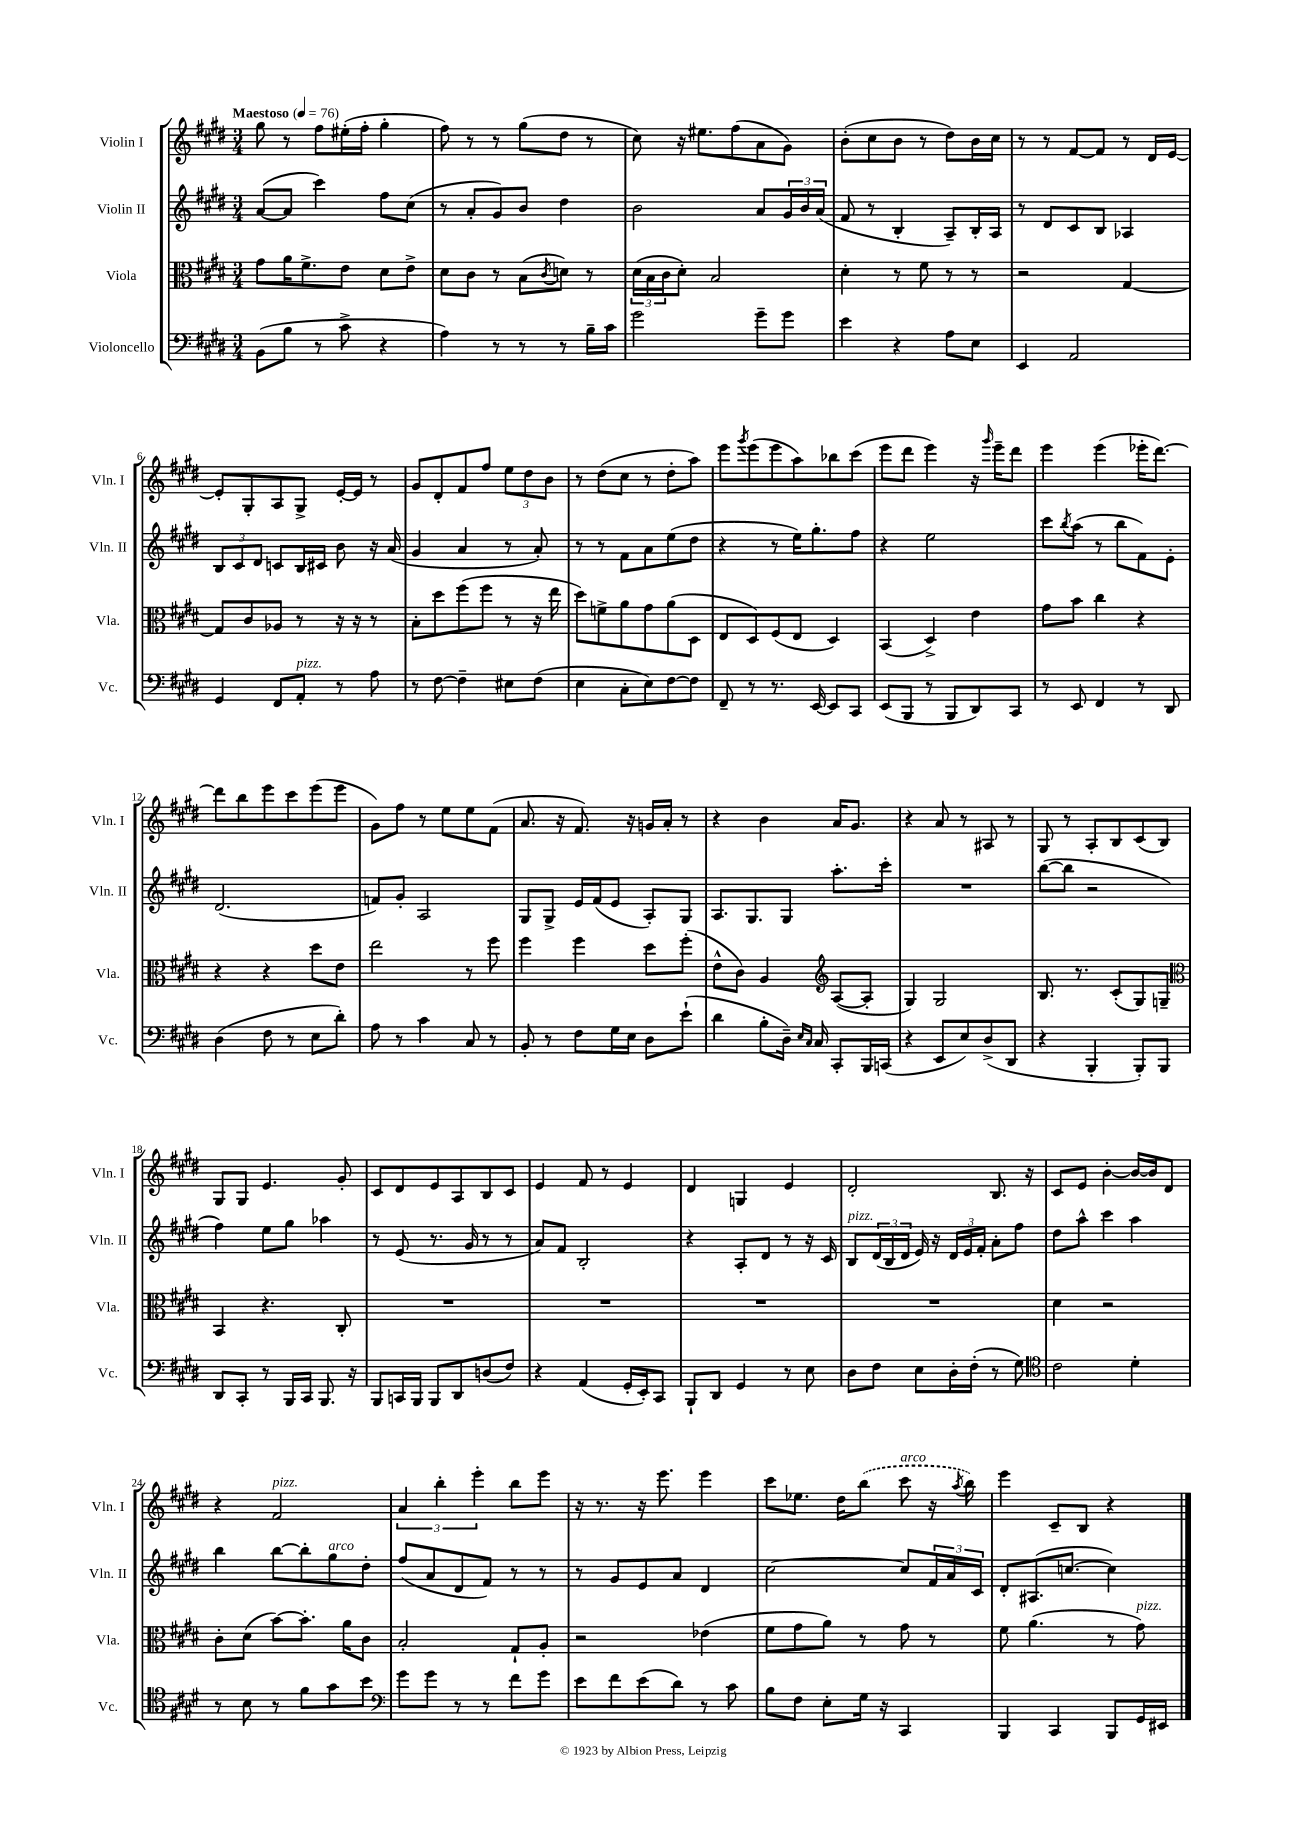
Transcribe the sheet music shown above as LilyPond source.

<<
\new StaffGroup <<
\new Staff = "s0" \with { instrumentName = "Violin I" shortInstrumentName = "Vln. I" } {
    \clef treble \key e \major \numericTimeSignature \time 3/4 \tempo "Maestoso" 4 = 76
    gis''8 r8 fis''8 eis''16-.( fis''16-. gis''4-. |
    fis''8) r8 r8 gis''8( dis''8 r8 |
    cis''8) r16 eis''8. fis''8( a'8 gis'8) |
    b'8-.( cis''8 b'8 r8 dis''8) b'16 cis''16 |
    r8 r8 fis'8~ fis'8 r8 dis'16 e'16~ |
    e'8-. gis8-. a8 gis8-> e'16~-. e'16 r8 |
    gis'8 dis'8-. fis'8 fis''8 \tuplet 3/2 { e''8 dis''8 b'8 } |
    r8 dis''8( cis''8 r8 dis''8-. a''8) |
    e'''8 \acciaccatura { gis'''8 } e'''8( e'''8 a''8) bes''8 cis'''8( |
    e'''8 dis'''8 e'''4) r16 \grace { gis'''16 } e'''16-- dis'''8 |
    e'''4 e'''4( ees'''16-. dis'''8.~) |
    dis'''8 b''8 e'''8 cis'''8 e'''8( e'''8 |
    gis'8) fis''8 r8 e''8 e''8 fis'8( |
    a'8. r16 fis'8.) r16 g'16 a'16-. r8 |
    r4 b'4 a'16 gis'8. |
    r4 a'8 r8 ais8 r8 |
    gis8 r8 a8-. b8 cis'8( b8) |
    gis8 gis8 e'4. gis'8-. |
    cis'8 dis'8 e'8 a8 b8 cis'8 |
    e'4 fis'8 r8 e'4 |
    dis'4 g4 e'4 |
    dis'2-. b8. r16 |
    cis'8 e'8 b'4~-. b'16~ b'16 dis'8 |
    r4 fis'2^\markup { \italic "pizz." } |
    \tuplet 3/2 { a'4 b''4-. e'''4-. } b''8 e'''8 |
    r16 r8. r16 e'''8. e'''4 |
    cis'''8 ees''8. dis''16 \once \slurDashed b''8( cis'''8^\markup { \italic "arco" } r16 \acciaccatura { a''8 } b''16) |
    e'''4 cis'8-- b8 r4 \bar "|." |
}
\new Staff = "s1" \with { instrumentName = "Violin II" shortInstrumentName = "Vln. II" } {
    \clef treble \key e \major \numericTimeSignature \time 3/4
    a'8~( a'8 cis'''4) fis''8 cis''8( |
    r8 a'8-. gis'8) b'8 dis''4 |
    b'2 a'8 \tuplet 3/2 { gis'16 b'16 a'16( } |
    fis'8 r8 b4-. a8--) b16-. a16 |
    r8 dis'8 cis'8 b8 aes4 |
    \tuplet 3/2 { b8 cis'8 dis'8 } c'8 b16 cis'16 b'8 r16 a'16( |
    gis'4 a'4 r8 a'8-.) |
    r8 r8 fis'8 a'8 e''8( dis''8 |
    r4 r8 e''16) gis''8.-. fis''8 |
    r4 e''2 |
    cis'''8 \acciaccatura { b''8 } a''8( r8 b''8 fis'8) e'8-. |
    dis'2.( |
    f'8) gis'8-. a2 |
    gis8 gis8-> e'16 fis'16( e'8 a8-.) gis8 |
    a8. gis8. gis8 a''8.-. cis'''16-. |
    R2. |
    b''8~( b''8 r2 |
    fis''4) e''8 gis''8 aes''4 |
    r8 e'8( r8. gis'16 r8 r8 |
    a'8) fis'8 b2-. |
    r4 a8-. dis'8 r8 r16 cis'16 |
    b8^\markup { \italic "pizz." } \tuplet 3/2 { dis'16( b16 dis'16 } e'16) r16 \tuplet 3/2 { dis'16 e'16 fis'16-. } a'8-. fis''8 |
    dis''8 a''8-^ cis'''4 a''4 |
    b''4 b''8~ b''8-. gis''8^\markup { \italic "arco" } dis''8-. |
    fis''8( a'8 dis'8 fis'8) r8 r8 |
    r8 gis'8 e'8 a'8 dis'4 |
    cis''2~ cis''8 \tuplet 3/2 { fis'16 a'16 cis'16 } |
    dis'8-. ais8.( c''8.~ c''4) \bar "|." |
}
\new Staff = "s2" \with { instrumentName = "Viola" shortInstrumentName = "Vla." } {
    \clef alto \key e \major \numericTimeSignature \time 3/4
    gis'8 a'16 fis'8.-> e'8 dis'8 e'8-> |
    dis'8 cis'8 r8 b8( \acciaccatura { cis'8 } d'8) r8 |
    \tuplet 3/2 { dis'16( b16 cis'16 } dis'8-.) b2 |
    dis'4-. r8 fis'8 r8 r8 |
    r2 gis4~ |
    gis8 cis'8 aes8 r8 r16 r16 r8 |
    b8-. dis''8 fis''8( fis''8 r8 r16 e''16 |
    dis''8) f'8-> a'8 gis'8 a'8( dis8 |
    e8 dis8) fis8( e8 dis4) |
    b,4( dis4->) e'4 |
    gis'8 b'8 cis''4 r4 |
    r4 r4 dis''8 e'8 |
    e''2 r8 fis''8 |
    fis''4 fis''4 dis''8 fis''8-.( |
    e'8-^ cis'8) a4 \clef treble a8~( a8-. |
    gis4) gis2 |
    b8. r8. cis'8-.( gis8) g8-- |
    \clef alto b,4 r4. cis8-. |
    R2. |
    R2. |
    R2. |
    R2. |
    dis'4 r2 |
    cis'8-. dis'8( b'8~) b'8.-. a'16 cis'8 |
    b2-. gis8-! a8-. |
    r2 ees'4( |
    fis'8 gis'8 a'8) r8 gis'8 r8 |
    fis'8 a'4.( r8 gis'8^\markup { \italic "pizz." }) \bar "|." |
}
\new Staff = "s3" \with { instrumentName = "Violoncello" shortInstrumentName = "Vc." } {
    \clef bass \key e \major \numericTimeSignature \time 3/4
    b,8( b8 r8 cis'8-> r4 |
    a4) r8 r8 r8 b16-- cis'16 |
    gis'2 gis'8-- gis'8 |
    e'4 r4 a8 e8 |
    e,4 a,2 |
    gis,4 fis,8 a,8-.^\markup { \italic "pizz." } r8 a8 |
    r8 fis8~ fis4-- eis8 fis8( |
    e4 cis8-. e8) fis8~ fis8 |
    fis,8-- r8 r8. e,16~ e,8 cis,8 |
    e,8( b,,8 r8 b,,8 dis,8) cis,8 |
    r8 e,8 fis,4 r8 dis,8 |
    dis4( fis8 r8 e8 dis'8-.) |
    a8 r8 cis'4 cis8 r8 |
    b,8-. r8 fis8 gis16 e16 dis8 e'8-!( |
    dis'4 b8-. dis16--) \grace { e16 cis16 } cis16 cis,8-. b,,16 c,16( |
    r4 e,8 e8) dis8->( dis,8 |
    r4 b,,4-. b,,8-.) b,,8 |
    dis,8 cis,8-. r8 b,,16 cis,16 b,,8. r16 |
    b,,8 c,16 b,,16 b,,8 dis,8 d8( fis8) |
    r4 a,4( gis,16-. e,16-.) cis,8 |
    b,,8-! dis,8 gis,4 r8 e8 |
    dis8 fis8 e8 dis16-. fis16-.( r8 gis8) |
    \clef tenor cis'2 dis'4-. |
    r8 b8 r8 fis'8 gis'8 b'8 |
    \clef bass gis'8 gis'8 r8 r8 fis'8 gis'8 |
    e'8 fis'8 e'8( dis'8) r8 cis'8 |
    b8 fis8 e8-. gis16 r16 cis,4 |
    b,,4 cis,4 b,,8 gis,16 eis,16 \bar "|." |
}
>>
>>
